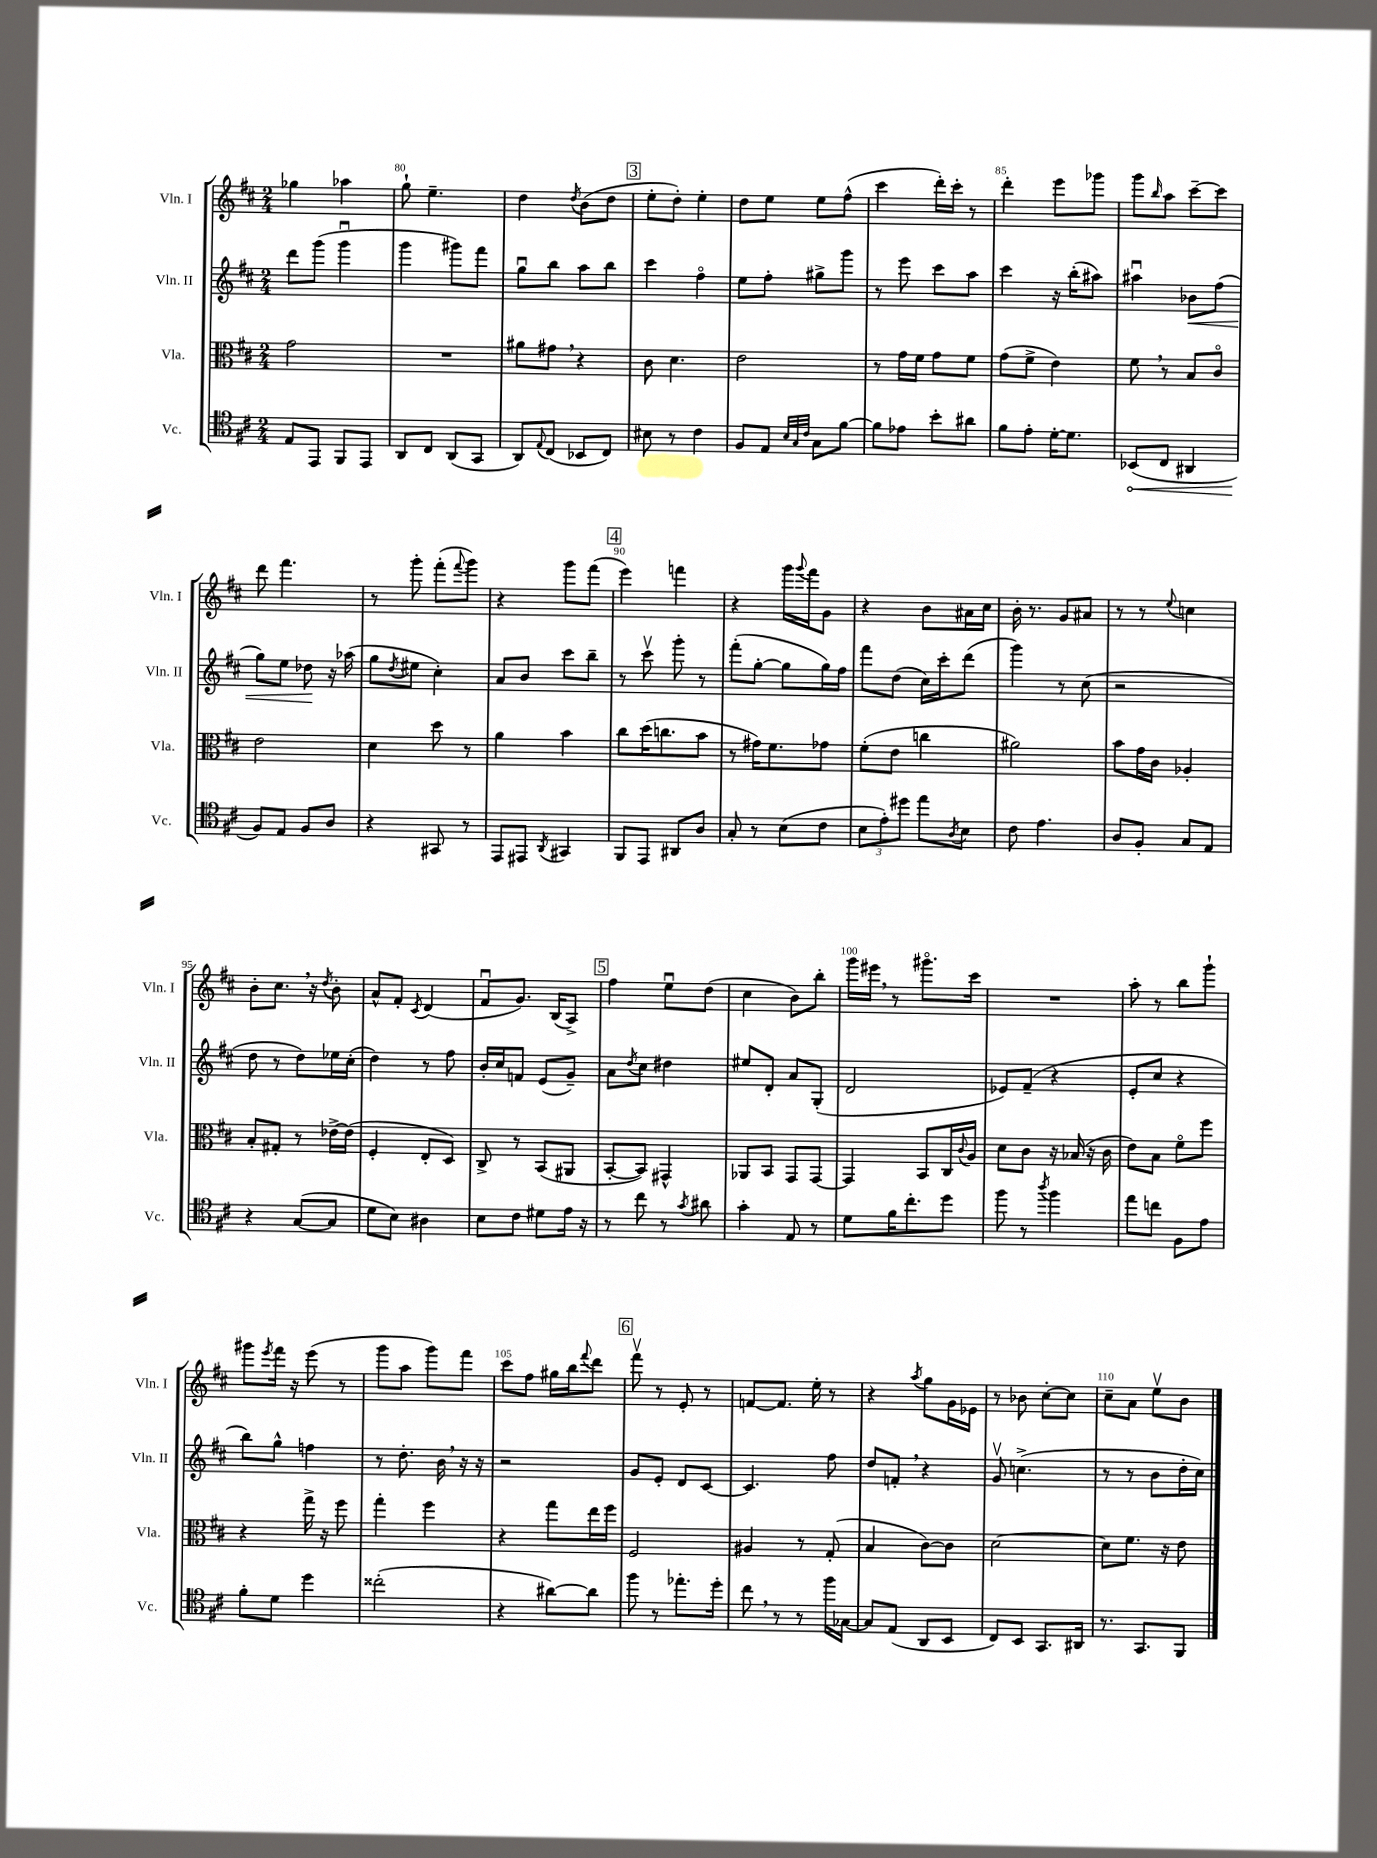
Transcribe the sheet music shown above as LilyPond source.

<<
\new StaffGroup <<
\new Staff = "s0" \with { instrumentName = "Vln. I" shortInstrumentName = "Vln. I" } {
    \clef treble \key d \major \numericTimeSignature \time 2/4
    ges''4 aes''4 |
    g''8-! e''4.-- |
    d''4 \acciaccatura { d''8 } b'8( d''8 |
    \mark \markup { \box "3" } e''8-. d''8-.) e''4-. |
    d''8 e''8 e''8 fis''8-^( |
    cis'''4 d'''16-.) cis'''16-. r8 |
    d'''4-. e'''8 ges'''8 |
    g'''8 \grace { b''16 } a''8 cis'''8~-- cis'''8 |
    d'''8 fis'''4. |
    r8 g'''8-. fis'''8-.( \appoggiatura { fis'''8 } g'''8) |
    r4 g'''8 fis'''8( |
    \mark \markup { \box "4" } e'''4) f'''4 |
    r4 g'''16 \appoggiatura { g'''8 } fis'''16 g'8 |
    r4 b'8 ais'16 cis''16 |
    b'16-. r8. g'8 ais'8 |
    r8 r8 \appoggiatura { e''8 } c''4 |
    b'8-. cis''8. \breathe r16 \acciaccatura { d''8 } b'8-. |
    a'8-^ fis'8-. \acciaccatura { cis'8 } d'4( |
    fis'8\downbow g'8.) b16( a8->) |
    \mark \markup { \box "5" } fis''4 e''8\downbow d''8( |
    cis''4 b'8) b''8-. |
    g'''16 eis'''16 \breathe r8 gis'''8.\flageolet cis'''16 |
    R2 |
    a''8-. r8 b''8 g'''8-! |
    gis'''8 \acciaccatura { e'''8 } fis'''16 r16 e'''8( r8 |
    g'''8 a''8 g'''8) fis'''8 |
    cis'''8 fis''8 gis''16 b''16 \appoggiatura { fis'''8 } d'''8 |
    \mark \markup { \box "6" } fis'''8\upbow r8 e'8-. r8 |
    f'8~ f'8. e''16-. r8 |
    r4 \acciaccatura { a''8 } g''8 g'16 ees'16 |
    r8 bes'8 cis''8~-. cis''8 |
    cis''8-- a'8 e''8\upbow b'8 \bar "|." |
}
\new Staff = "s1" \with { instrumentName = "Vln. II" shortInstrumentName = "Vln. II" } {
    \clef treble \key d \major \numericTimeSignature \time 2/4
    d'''8 g'''8( g'''4\downbow |
    g'''4 gis'''8) fis'''8 |
    g''8\downbow b''8 a''8 b''8 |
    \mark \markup { \box "3" } cis'''4 fis''4\flageolet |
    e''8 fis''8-. gis''8-> g'''8 |
    r8 e'''8 cis'''8 a''8 |
    cis'''4 r16 b''16-.( ais''8) |
    ais''4\downbow bes'8\< fis''8( |
    g''8) e''8 des''8\! r16 aes''16( |
    g''8 \acciaccatura { d''8 } eis''8 cis''4-.) |
    a'8 b'8 cis'''8 b''8-- |
    \mark \markup { \box "4" } r8 cis'''8\upbow g'''8-. r8 |
    fis'''8-.( g''8~-. g''8 g''16) fis''16 |
    fis'''8 d''8( cis''16) cis'''16-. d'''8( |
    g'''4) r8 cis''8( |
    r2 |
    d''8 r8 d''8) ees''16 cis''16-.( |
    d''4) r8 fis''8 |
    b'16-. cis''16 f'8 e'8( g'8--) |
    \mark \markup { \box "5" } a'8 \acciaccatura { d''8 } cis''8 dis''4 |
    eis''8 d'8-. a'8 g8-.( |
    d'2 |
    ees'8) fis'8--( r4 |
    e'8-. cis''8 r4 |
    b''8) g''8-^ f''4 |
    r8 d''8.-. b'16 \breathe r16 r16 |
    r2 |
    \mark \markup { \box "6" } g'8 e'8-. d'8 cis'8~ |
    cis'4. fis''8 |
    d''8 f'8-. \breathe r4 |
    g'8\upbow c''4.->( |
    r8 r8 b'8 d''16-. cis''16) \bar "|." |
}
\new Staff = "s2" \with { instrumentName = "Vla." shortInstrumentName = "Vla." } {
    \clef alto \key d \major \numericTimeSignature \time 2/4
    g'2 |
    R2 |
    ais'8 gis'8 \breathe r4 |
    \mark \markup { \box "3" } cis'8 d'4. |
    e'2 |
    r8 g'16 fis'16 g'8 fis'8 |
    g'8( fis'8-> e'4) |
    fis'8 \breathe r8 b8 cis'8\flageolet |
    e'2 |
    d'4 d''8 r8 |
    a'4 b'4 |
    \mark \markup { \box "4" } cis''8 d''16( c''8. b'8 |
    r8 gis'16) fis'8. ges'8 |
    fis'8-.( e'8 c''4 |
    ais'2) |
    b'8 g'16 cis'16 aes4-. |
    b8-. gis8-. r8 ees'16~-> ees'16( |
    fis4-. e8-. d8) |
    cis8-> r8 b,8( ais,8 |
    \mark \markup { \box "5" } b,8~-. b,8) gis,4-^ |
    aes,8 b,8 g,8 g,8~ |
    g,4 b,8 cis16 \appoggiatura { cis'8 } a16 |
    d'8 cis'8 r16 bes16( r16 cis'16 |
    e'8) b8 fis'8\flageolet fis''8 |
    r4 g''16-> r16 fis''8 |
    g''4-. fis''4 |
    r4 g''8 e''16 fis''16 |
    \mark \markup { \box "6" } fis2 |
    ais4 r8 g8-.( |
    b4 cis'8~) cis'8 |
    d'2~ |
    d'8 fis'8. r16 e'8 \bar "|." |
}
\new Staff = "s3" \with { instrumentName = "Vc." shortInstrumentName = "Vc." } {
    \clef tenor \key d \major \numericTimeSignature \time 2/4
    e8 e,8 fis,8 e,8 |
    a,8 cis8 a,8( g,8 |
    a,8) \appoggiatura { e8 } cis8( bes,8 cis8) |
    \mark \markup { \box "3" } bis8 r8 cis'4 |
    fis8 e8 \grace { b32 g32 cis'32 } g8 fis'8~ |
    fis'8 ees'8 b'8-. ais'8 |
    fis'8 e'8-. d'16~-. d'8. |
    \once \override Hairpin.circled-tip = ##t bes,8\<( cis8 ais,4 |
    fis8\!) e8 fis8 a8 |
    r4 gis,8 r8 |
    e,8 eis,8 \acciaccatura { a,8 } gis,4 |
    \mark \markup { \box "4" } fis,8 e,8 ais,8 a8 |
    g8-. r8 b8( cis'8 |
    \tuplet 3/2 { b8 e'8-.) dis''8 } e''8 \acciaccatura { a8 } b8 |
    cis'8 e'4. |
    a8 fis8-. g8 e8 |
    r4 g8~( g8 |
    d'8 b8) ais4 |
    b8 cis'8 dis'8 e'16 r16 |
    \mark \markup { \box "5" } r8 cis''8 r8 \acciaccatura { g'8 } ais'8 |
    g'4-. e8 r8 |
    d'8 fis'16 cis''8.-. d''8 |
    fis''8 r8 \acciaccatura { a''8 } fis''4 |
    e''8 c''8 fis8 e'8 |
    fis'8-. d'8 d''4 |
    cisis''2-.( |
    r4 ais'8~) ais'8 |
    \mark \markup { \box "6" } fis''8 r8 ees''8.-. d''16-. |
    cis''8 \breathe r8 r8 fis''16 ges16~ |
    ges8 e8( a,8 b,8 |
    cis8) b,8 g,8. ais,16 |
    r8. g,8. fis,8 \bar "|." |
}
>>
>>
\layout { \context { \Score currentBarNumber = #79 \override BarNumber.break-visibility = ##(#f #t #t) barNumberVisibility = #(every-nth-bar-number-visible 5) } }
